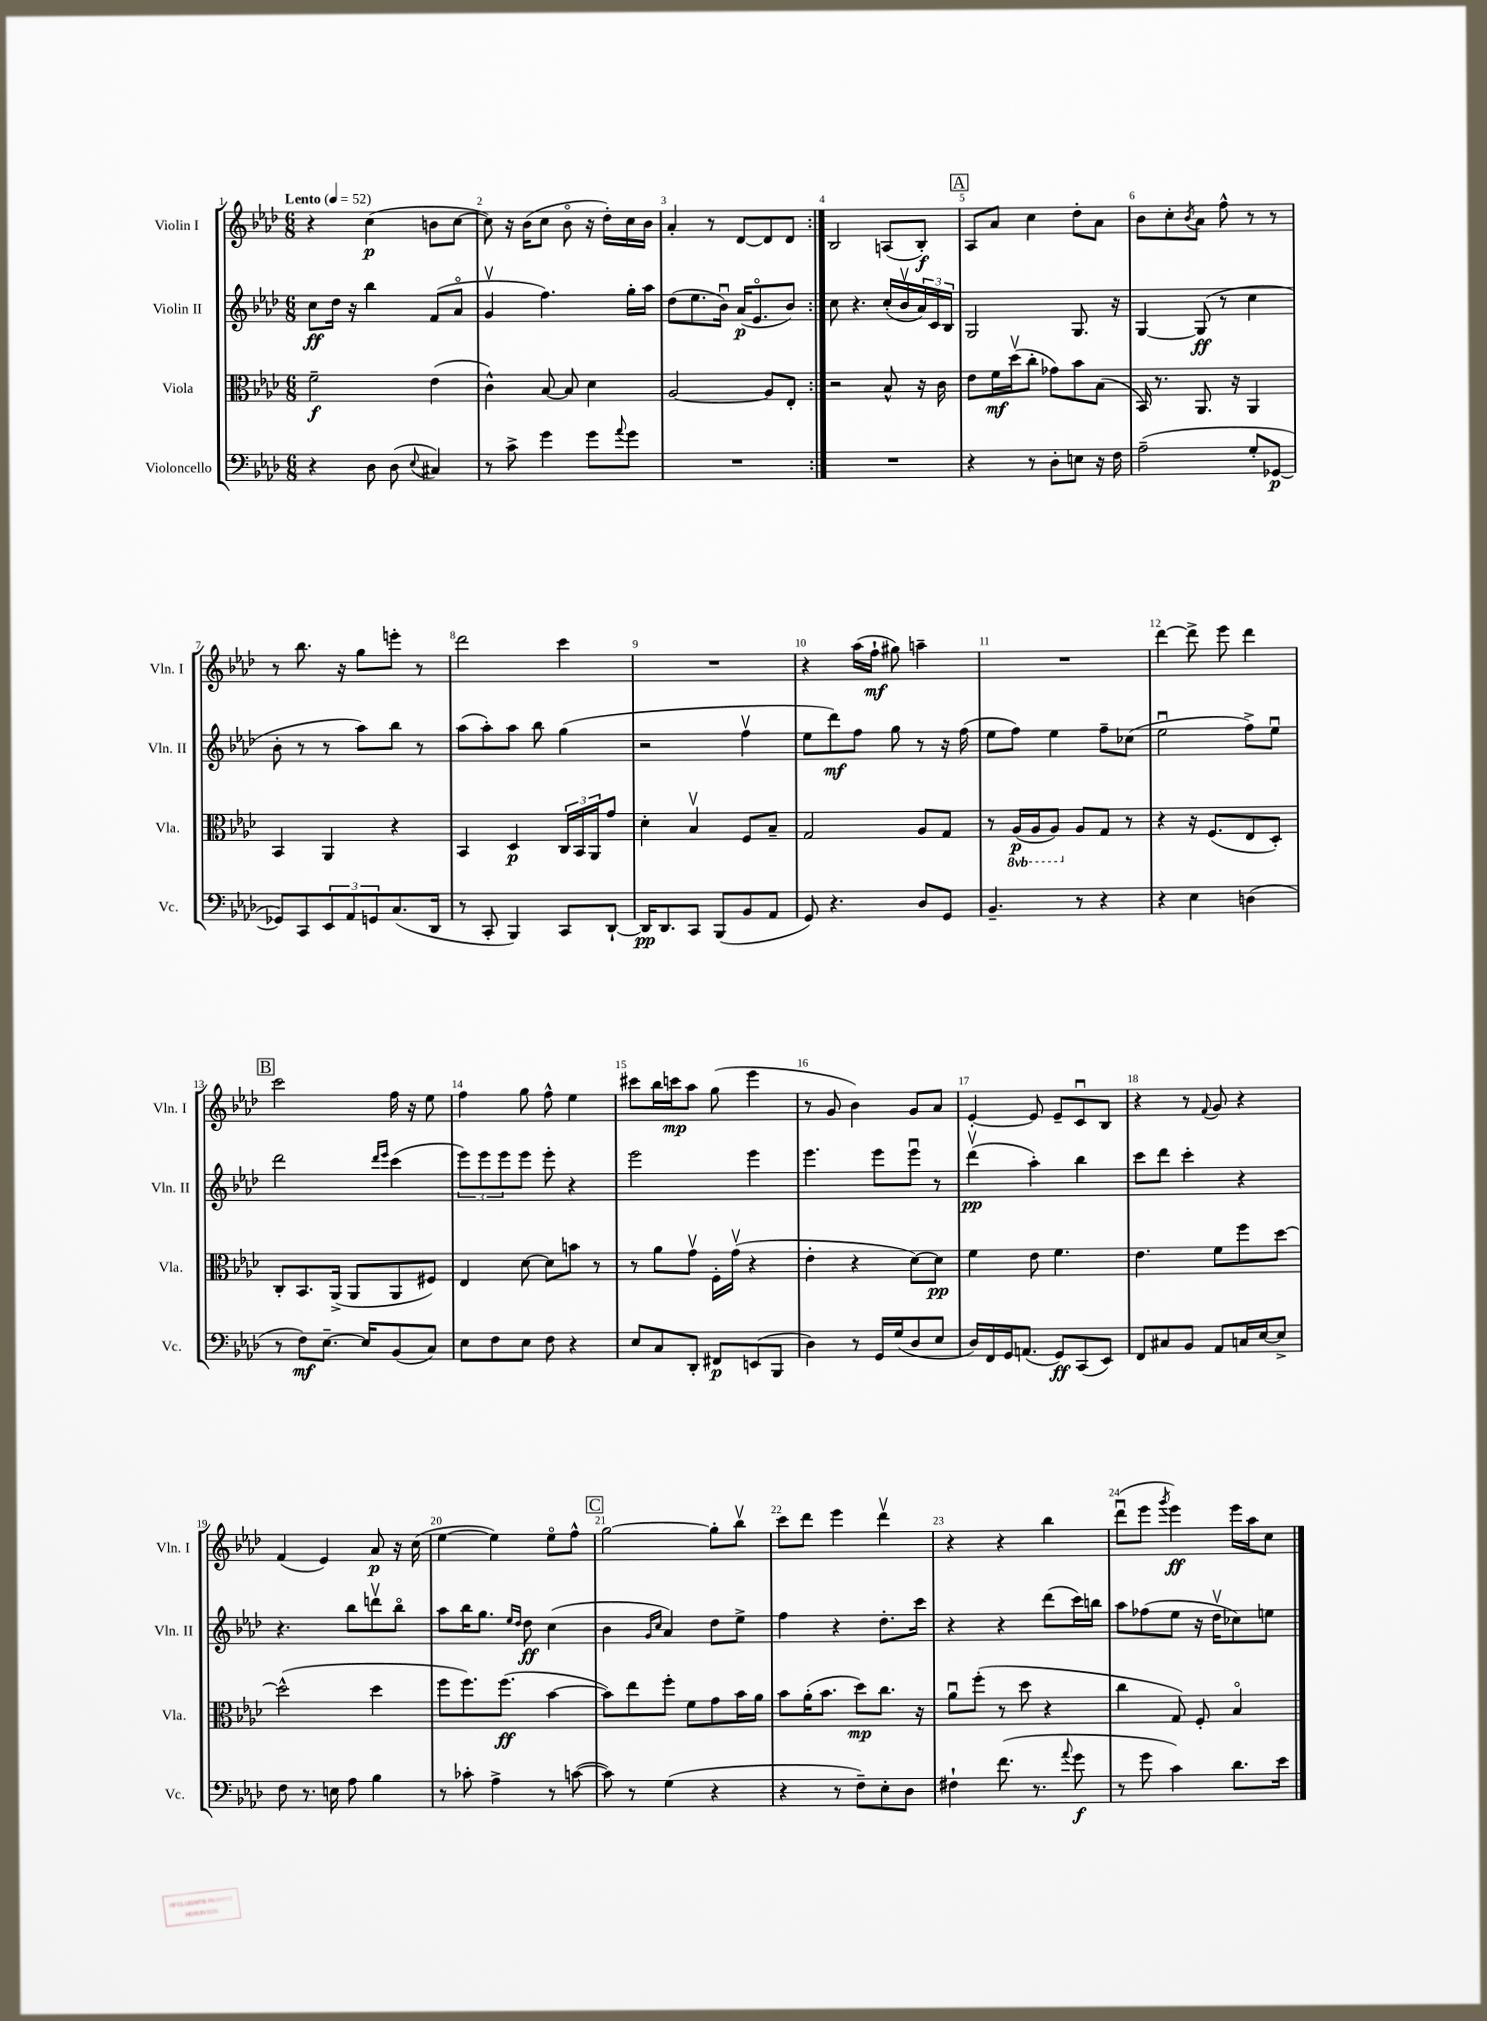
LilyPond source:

<<
\new StaffGroup <<
\new Staff = "s0" \with { instrumentName = "Violin I" shortInstrumentName = "Vln. I" } {
    \clef treble \key aes \major \numericTimeSignature \time 6/8 \tempo "Lento" 4 = 52
    \repeat volta 2 { r4 c''4\p( b'8 c''8~ |
    c''8) r16 bes'16( c''8 bes'8\flageolet r16 des''16-.) c''16 bes'16 |
    aes'4-. r8 des'8~ des'8 des'8 | }
    bes2 a8( bes8-.\f) |
    \mark \markup { \box "A" } aes8 aes'8 c''4 des''8-. aes'8 |
    bes'8 c''8-. \acciaccatura { bes'8 } aes'8 f''8-^ r8 r8 |
    r8 bes''8. r16 g''8 e'''8-. r8 |
    des'''2 c'''4 |
    R2. |
    r4 aes''16( f''16-!\mf gis''8) a''4-- |
    R2. |
    des'''4~ des'''8-> ees'''8 des'''4 |
    \mark \markup { \box "B" } c'''2 f''16 r16 ees''8 |
    f''4 g''8 f''8-^ ees''4 |
    cis'''8 bes''16 c'''16\mp aes''8 g''8( ees'''4 |
    r8 g'8 bes'4) g'8 aes'8 |
    ees'4~-. ees'8 ees'8-- c'8\downbow bes8 |
    r4 r8 \appoggiatura { f'8 } g'8 r4 |
    f'4( ees'4) aes'8\p r16 c''16( |
    ees''4~ ees''4) ees''8\flageolet f''8-^ |
    \mark \markup { \box "C" } g''2~ g''8-. bes''8\upbow |
    c'''8 des'''8 ees'''4 des'''4\upbow |
    r4 r4 bes''4 |
    des'''8\downbow( ees'''8 \acciaccatura { g'''8 } ees'''4\ff) ees'''16 aes''16 c''8 \bar "|." |
}
\new Staff = "s1" \with { instrumentName = "Violin II" shortInstrumentName = "Vln. II" } {
    \clef treble \key aes \major \numericTimeSignature \time 6/8
    \repeat volta 2 { c''8\ff des''16 r16 bes''4 f'8( aes'8\flageolet |
    g'4\upbow f''4.) g''16-. aes''16 |
    des''8( ees''8. bes'16\downbow) aes'16\p( ees'8.\flageolet bes'8) | }
    c''8 r4. c''16-.( bes'16\upbow \tuplet 3/2 { aes'16) c'16 bes16 } |
    \mark \markup { \box "A" } g2 g8. r16 |
    g4~ g8\ff( r8 c''4 |
    bes'8-. r8 r8 aes''8) bes''8 r8 |
    aes''8( aes''8-.) aes''8 bes''8 g''4( |
    r2 f''4\upbow |
    ees''8 des'''8\mf) f''8 g''8 r8 r16 f''16( |
    ees''8 f''8) ees''4 f''8-- ces''8( |
    ees''2\downbow f''8->) ees''8\downbow |
    \mark \markup { \box "B" } des'''2 \grace { des'''16 ees'''16 } c'''4( |
    \tuplet 3/2 { ees'''8) ees'''8 ees'''8 } ees'''8 ees'''8-. r4 |
    ees'''2 ees'''4 |
    ees'''4. ees'''8 ees'''8\downbow r8 |
    des'''4\upbow\pp( aes''4-.) bes''4 |
    c'''8 des'''8 c'''4-. r4 |
    r4. bes''8 d'''8\upbow bes''8\flageolet |
    aes''8 bes''16 g''8. \grace { ees''16 des''16 } des''8\ff c''4( |
    \mark \markup { \box "C" } bes'4 \grace { g'16 c''16 } aes'4) des''8 ees''8-> |
    f''4 r4 des''8.-. c'''16 |
    r4 r4 des'''8( c'''16) b''16 |
    aes''8 fes''8( ees''8 r16 des''16\upbow ces''8) e''8 \bar "|." |
}
\new Staff = "s2" \with { instrumentName = "Viola" shortInstrumentName = "Vla." } {
    \clef alto \key aes \major \numericTimeSignature \time 6/8 \set Staff.ottavationMarkups = #ottavation-simple-ordinals
    \repeat volta 2 { f'2--\f ees'4( |
    c'4-^) bes8~ bes8 des'4 |
    aes2~ aes8 ees8-. | }
    r2 bes8-^ r16 c'16 |
    \mark \markup { \box "A" } ees'8 f'16\mf des''16\upbow( c''8-. ges'8) bes'8 bes8( |
    bes,16) r8. aes,8. r16 aes,4 |
    bes,4 aes,4 r4 |
    bes,4 des4\p \tuplet 3/2 { c16 bes,16 aes,16 } g'8 |
    des'4-. bes4\upbow f8 bes8-- |
    g2 aes8 g8 |
    r8 \ottava #-1 aes,16\p( aes,16 aes,8) \ottava #0 aes8 g8 r8 |
    r4 r16 f8.( ees8 des8-.) |
    \mark \markup { \box "B" } c8-. bes,8. aes,16->( aes,8 aes,8 fis8) |
    ees4 des'8~ des'8 b'8 r8 |
    r8 aes'8 g'8\upbow f16-. g'16\upbow( r4 |
    ees'4-. r4 des'8~) des'8\pp |
    f'4 ees'8 f'4. |
    ees'4. f'8 f''8 des''8~ |
    des''2-^( des''4 |
    f''8 f''8.) f''8.\ff( bes'4~ |
    \mark \markup { \box "C" } bes'8) ees''8 f''8-. f'8 g'8 bes'16 aes'16 |
    bes'8 aes'16-.( bes'8. des''8\mp) c''8. r16 |
    aes'8\downbow f''8-.( r8 des''8 r4 |
    c''4 g8) f8-. bes4\flageolet \bar "|." |
}
\new Staff = "s3" \with { instrumentName = "Violoncello" shortInstrumentName = "Vc." } {
    \clef bass \key aes \major \numericTimeSignature \time 6/8
    \repeat volta 2 { r4 des8 des8( \appoggiatura { ees8 } cis4) |
    r8 c'8-> g'4 g'8 \appoggiatura { aes'8 } g'8 |
    R2. | }
    R2. |
    \mark \markup { \box "A" } r4 r8 des8-. e8 r16 f16 |
    aes2--( g8-. ges,8~\p |
    ges,8) c,8 \tuplet 3/2 { ees,8 aes,8 g,8 } c8.( des,16 |
    r8 c,8-. bes,,4) c,8 des,8~-! |
    des,16\pp des,8. c,8 bes,,8( bes,8 aes,8 |
    g,8) r4. des8 g,8 |
    bes,4.-- r8 r4 |
    r4 ees4 d4( |
    \mark \markup { \box "B" } r8 f8\mf) ees8.~-- ees16 bes,8( c8) |
    ees8 f8 ees8 f8 r4 |
    ees8 c8 des,8-. fis,8\p e,8( bes,,8 |
    des4) r8 g,16 g16( des8 ees8 |
    des16) f,16 g,16 a,8.( g,8\ff) c,8( ees,8) |
    f,8 cis8 bes,8 aes,8 c16 ees16~ ees8-> |
    f8 r8. e16 aes8 bes4 |
    r8 ces'8-. aes4-> r8 c'8~( |
    \mark \markup { \box "C" } c'8) r8 g4( r4 |
    r4 r8 f8--) ees8-. des8 |
    fis4-! f'8.( r8. \appoggiatura { aes'8 } g'8\f |
    r8 g'8 c'4) des'8. ees'16 \bar "|." |
}
>>
>>
\layout { \context { \Score \override BarNumber.break-visibility = ##(#f #t #t) barNumberVisibility = #all-bar-numbers-visible } }
